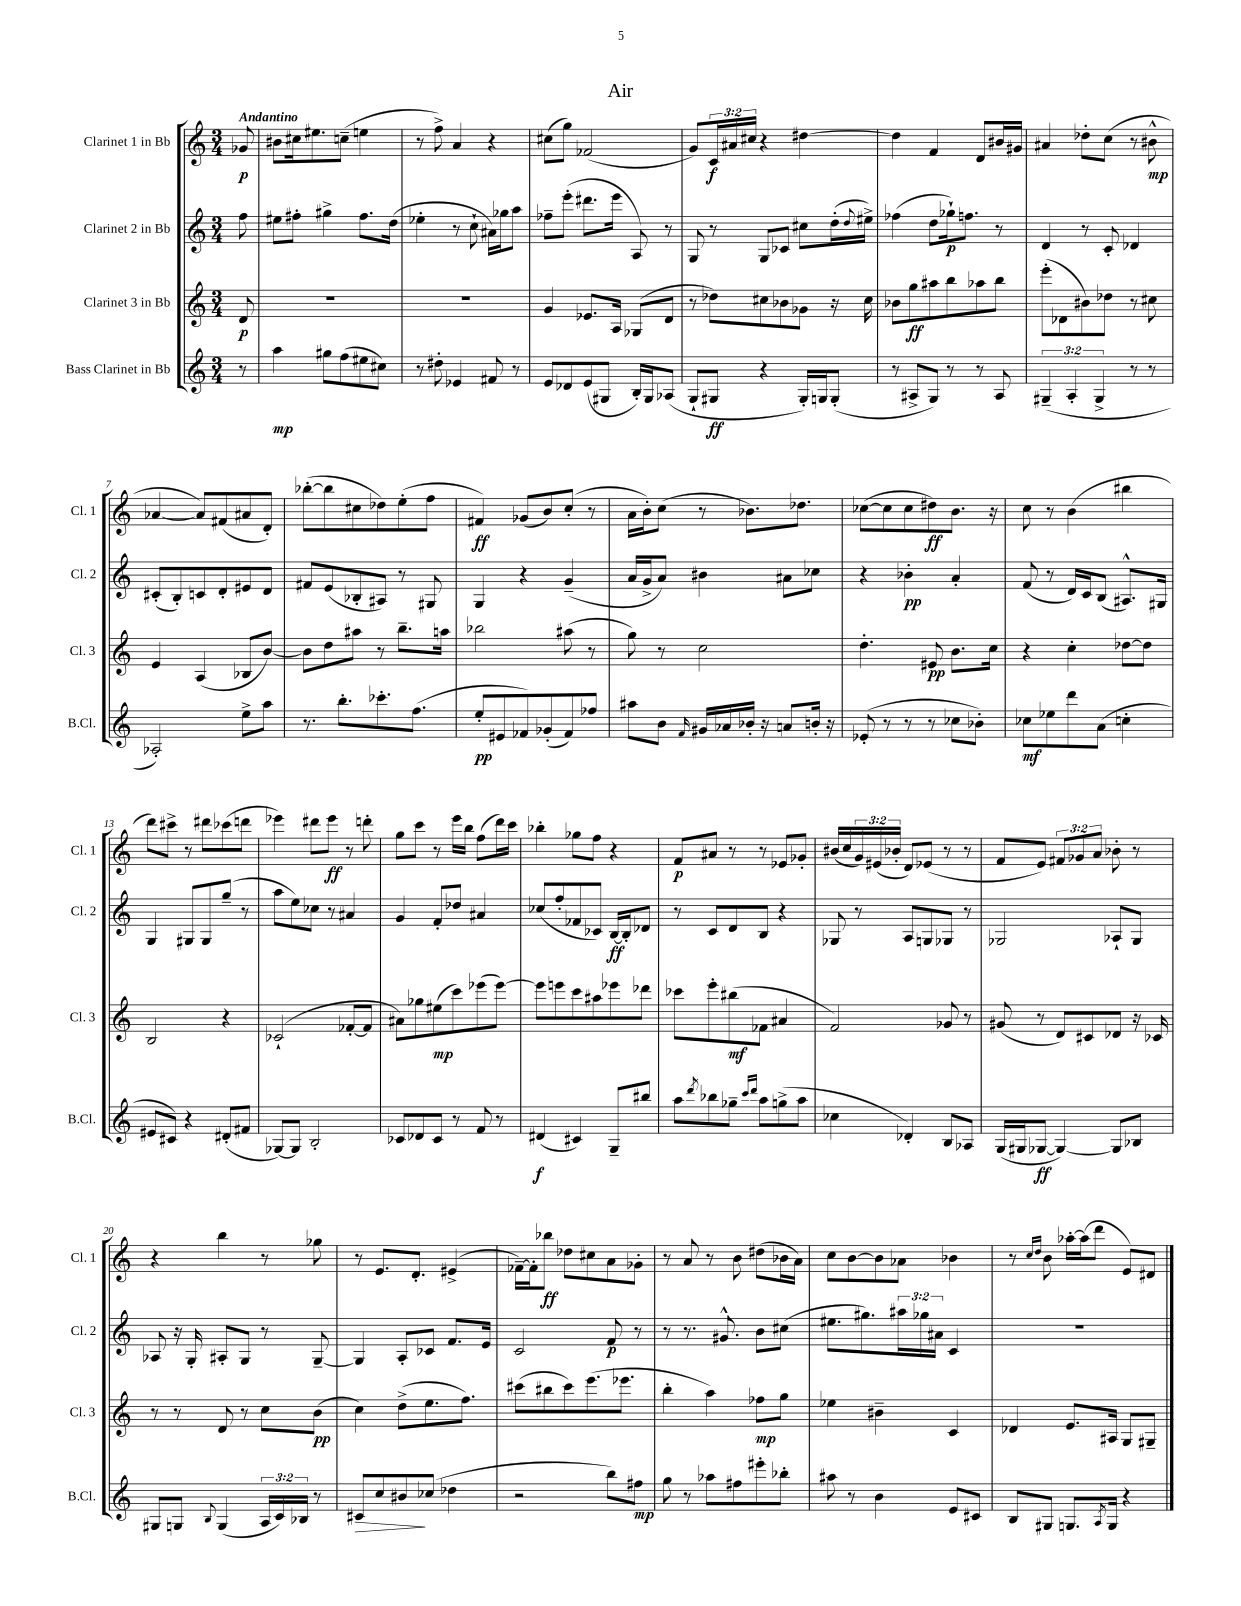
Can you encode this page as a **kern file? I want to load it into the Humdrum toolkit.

**kern	**dynam	**kern	**dynam	**kern	**dynam	**kern	**dynam
*part4	*part4	*part3	*part3	*part2	*part2	*part1	*part1
*staff4	*staff4	*staff3	*staff3	*staff2	*staff2	*staff1	*staff1
*I"Bass Clarinet in Bb	*	*I"Clarinet 3 in Bb	*	*I"Clarinet 2 in Bb	*	*I"Clarinet 1 in Bb	*
*I'B.Cl.	*	*I'Cl. 3	*	*I'Cl. 2	*	*I'Cl. 1	*
*clefG2	*	*clefG2	*	*clefG2	*	*clefG2	*
*k[]	*	*k[]	*	*k[]	*	*k[]	*
*M3/4	*	*M3/4	*	*M3/4	*	*M3/4	*
=	=	=	=	=	=	=	=
!	!	!	!	!	!	!LO:TX:a:B:t=Andantino	!
8r	.	8d/	p	8ff\	.	8g-X/	p
=1	=1	=1	=1	=1	=1	=1	=1
4aa\	mp	2.r	.	8ee#X\L	.	8b#X\L	.
.	.	.	.	8ff#X'\J	.	16cc#X\k	.
.	.	.	.	.	.	8.ee#X\	.
8gg#X\L	.	.	.	4gg#X^\	.	.	.
(8ff\	.	.	.	.	.	(8ccn~\J	.
8ee#X\	.	.	.	8.ff#\L	.	4een\	.
8cc#X\J)	.	.	.	.	.	.	.
.	.	.	.	(16dd\Jk	.	.	.
=2	=2	=2	=2	=2	=2	=2	=2
8r	.	2.r	.	4ee-X'\	.	8r	.
8dd#X'\	.	.	.	.	.	8ff^\)	.
4e-X/	.	.	.	8r	.	4a/	.
.	.	.	.	8cc`\	.	.	.
8f#X/	.	.	.	16a#X\LL)	.	4r	.
.	.	.	.	16gg-X\J	.	.	.
8r	.	.	.	8aa\J	.	.	.
=3	=3	=3	=3	=3	=3	=3	=3
8e/L	.	4g/	.	8ff-X~\L	.	(8cc#X\L	.
8d-X/	.	.	.	(8eee'\J	.	8gg\J)	.
(8e/	.	8.e-X/L	.	8.ddd#X\L	.	(2f-X/	.
8G#X/J	.	.	.	.	.	.	.
.	.	16A/Jk	.	16eee\Jk	.	.	.
16B'/LL)	.	(8G-X/L	.	8A/)	.	.	.
16G#/J	.	.	.	.	.	.	.
(8A-X/J	.	8d/J	.	8r	.	.	.
=4	=4	=4	=4	=4	=4	=4	=4
8G`/L	.	8r	.	8G/	.	8g/L)	.
8G#X/J	ff	8dd-X\L)	.	8r	.	24c/L	f
.	.	.	.	.	.	24a#X/	.
.	.	.	.	.	.	24cc#X/JJ	.
4r	.	8cc#X\	.	8G/L	.	4r	.
.	.	8b-X\	.	8c-X/J	.	.	.
16G#'/LL)	.	8g-X\J	.	8cc#X\L	.	[4dd#X\	.
16Gn/J	.	.	.	.	.	.	.
(8G'/J	.	16r	.	(16dd'\L	.	.	.
.	.	.	.	8qqdd/	.	.	.
.	.	16cc#\	.	16ee#X^\JJ)	.	.	.
=5	=5	=5	=5	=5	=5	=5	=5
8r	.	8b-X\L	.	(4ff-X\	.	4dd#\]	.
8A#X^/L	.	8gg\	ff	.	.	.	.
8G/J)	.	8aa#X\	.	8dd\L	.	4f/	.
8r	.	8bb\	.	16gg-X`\k)	p	.	.
.	.	.	.	8.ffn\J	.	.	.
8r	.	8aa-X\	.	.	.	8d/L	.
8A#/	.	8bb\J	.	8r	.	16b#X/L	.
.	.	.	.	.	.	16g#X/JJ	.
=6	=6	=6	=6	=6	=6	=6	=6
(6G#X~/	.	(8eee'\L	.	4d/	.	4a#X/	.
.	.	8d-X\	.	.	.	.	.
6A'/	.	.	.	.	.	.	.
.	.	8b#X\)	.	8r	.	8dd-X'\L	.
6G#^/	.	.	.	.	.	.	.
.	.	8dd-X\J	.	8c'/	.	(8cc\J	.
8r	.	8r	.	4d-X/	.	8r	.
8r	.	8cc#X\	.	.	.	8b#X^^\	mp
!!LO:LB:g=z
=7	=7	=7	=7	=7	=7	=7	=7
2A-X'/)	.	4e/	.	(8c#X'/L	.	[4a-X/	.
.	.	.	.	8B'/)	.	.	.
.	.	(4A/	.	8cn/	.	8a-/L])	.
.	.	.	.	8d'/	.	(8f#X/	.
8ee^\L	.	8B-X/L	.	8e#X/	.	8a#X/	.
8aa\J	.	[8b/J)	.	8d/J	.	8d'/J)	.
=8	=8	=8	=8	=8	=8	=8	=8
8.r	.	8b\L]	.	8f#X/L	.	([8bb-X'\L	.
.	.	8dd\	.	(8e/	.	8bb-\]	.
8.bb'\L	.	.	.	.	.	.	.
.	.	8aa#X\J	.	8B-X'/	.	8cc#X\	.
8.ccc-X'\	.	8r	.	8A#X/J)	.	8dd-X\)	.
.	.	8.bb~\L	.	8r	.	(8ee'\	.
(8.ff\J	.	.	.	.	.	.	.
.	.	.	.	8G#X/	.	8ff\J	.
.	.	16aan\Jk	.	.	.	.	.
=9	=9	=9	=9	=9	=9	=9	=9
8ee'/L	pp	2bb-X\	.	4G/	.	4f#X/)	ff
8e#X/	.	.	.	.	.	.	.
8f-X/)	.	.	.	4r	.	(8g-X/L	.
(8g-X'/	.	.	.	.	.	8b/)	.
8f-/)	.	(8aa#X\	.	(4g~/	.	(8cc'/J	.
8ff-X/J	.	8r	.	.	.	8r	.
=10	=10	=10	=10	=10	=10	=10	=10
8aa#X\L	.	8gg\)	.	16a/LL	.	16a\LL	.
.	.	.	.	16g^/J	.	16b'\J)	.
8b\J	.	8r	.	8a/J)	.	(8cc\J	.
16qqf/	.	.	.	.	.	.	.
16g#X/LL	.	2cc\	.	4b#X\	.	8r	.
16a-X/	.	.	.	.	.	.	.
16b-X'/JJ	.	.	.	.	.	8.b-X\L)	.
16r	.	.	.	.	.	.	.
8an/L	.	.	.	8a#X\L	.	.	.
.	.	.	.	.	.	8.dd-X\J	.
16bn'/Jk	.	.	.	8cc-X\J	.	.	.
16r	.	.	.	.	.	.	.
=11	=11	=11	=11	=11	=11	=11	=11
(8e-X'/	.	4.dd'\	.	4r	.	([8cc-X\L	.
8r	.	.	.	.	.	8cc-\]	.
8r	.	.	.	4b-X'\	pp	8cc-\	.
8r	.	8e#X/	pp	.	.	8dd#X\)	ff
8cc-X\L	.	8.b\L	.	4a'/	.	8.b\J	.
8b-X'\J)	.	.	.	.	.	.	.
.	.	16cc\Jk	.	.	.	16r	.
=12	=12	=12	=12	=12	=12	=12	=12
8cc-X\L	mf	4r	.	(8f/	.	8cc\	.
8ee-X\	.	.	.	8r	.	8r	.
8ddd\	.	4cc'\	.	16d/LL)	.	(4b\	.
.	.	.	.	16c/J	.	.	.
(8a\J	.	.	.	(8B/J	.	.	.
4ccn'\	.	[8dd-X\L	.	8.A#X^^/L)	.	4bb#X\	.
.	.	8dd-\J]	.	.	.	.	.
.	.	.	.	16G#X/Jk	.	.	.
!!LO:LB:g=z
=13	=13	=13	=13	=13	=13	=13	=13
8e#X/L	.	2B/	.	4G/	.	8ddd\L)	.
8c#X/J)	.	.	.	.	.	8ccc#X^\J	.
4r	.	.	.	8G#X/L	.	8r	.
.	.	.	.	8G#/	.	8ddd#X\L	.
(8d#X'/L	.	4r	.	(8gg~/J	.	(8ccc-X\	.
8f#X/J	.	.	.	8r	.	8dddn\J	.
=14	=14	=14	=14	=14	=14	=14	=14
[8G-X/L)	.	(2c-X`/	.	8aa\L	.	4eee-X\)	.
8G-/J]	.	.	.	8ee\)	.	.	.
2B'/	.	.	.	8cc-X\J	.	8ddd#X\L	.
.	.	.	.	8r	.	8eee-\J	ff
.	.	[8f-X'/L	.	4a#X/	.	8r	.
.	.	8f-/J]	.	.	.	8dddn'\	.
=15	=15	=15	=15	=15	=15	=15	=15
8c-X/L	.	8a#X\L)	.	4g/	.	8gg\L	.
8d-X/	.	8gg-X\	.	.	.	8ccc\J	.
8c-/J	.	(8ee#X\	mp	8f'/L	.	8r	.
8r	.	8ccc\)	.	8dd-X/J	.	16eee\LL	.
.	.	.	.	.	.	16bb\JJ	.
8f/	.	(8eee-X\	.	4a#X/	.	(8ff\L	.
8r	.	[8eee-\J)	.	.	.	16ddd\L)	.
.	.	.	.	.	.	16ccc\JJ	.
=16	=16	=16	=16	=16	=16	=16	=16
(4d#X/	f	8eee-\L]	.	(8cc-X/L	.	4bb-X'\	.
.	.	8eeen\	.	8ff'/	.	.	.
4c#X/)	.	8ccc\	.	8f-X/	.	8gg-X\L	.
.	.	8aa#X\	.	8c-X/J)	.	8ff\J	.
8G~/L	.	8eee-X\	.	[16B/LL	ff	4r	.
.	.	.	.	16B'/J]	.	.	.
8bb#X/J	.	8ddd-X\J	.	8d-X/J	.	.	.
=17	=17	=17	=17	=17	=17	=17	=17
8aa\L	.	8ccc-X\L	.	8r	.	8f/L	p
8qddd/	.	.	.	.	.	.	.
8bb-X\	.	8eee'\	.	8c/L	.	8a#X/J	.
8gg-X~\J	.	(8bb#X\	mf	8d/	.	8r	.
16qqccc/LL	.	.	.	.	.	.	.
16qqddd/JJ	.	.	.	.	.	.	.
8aa\L	.	8f-X\J	.	8B/J	.	8r	.
(8ggn^\	.	4a#X/	.	4r	.	8e-X/L	.
8aa\J	.	.	.	.	.	8g-X'/J	.
=18	=18	=18	=18	=18	=18	=18	=18
4cc-X\	.	2f/)	.	8G-X/	.	(16b#X/LL	.
.	.	.	.	.	.	16cc/	.
.	.	.	.	8r	.	24g/)	.
.	.	.	.	.	.	(24e#X/	.
.	.	.	.	.	.	24b-X'/JJ	.
4d-X'/)	.	.	.	8A/L	.	8d/L)	.
.	.	.	.	8Gn/	.	(8e-X/J	.
8B/L	.	8g-X/	.	8G-X/J	.	8r	.
8A-X/J	.	8r	.	8r	.	8r	.
=19	=19	=19	=19	=19	=19	=19	=19
(16G/LL	.	(8g#X/	.	2G-X/	.	8f/L	.
16G#X/J	.	.	.	.	.	.	.
[8G-X/J	ff	8r	.	.	.	8e/J)	.
4G-/_)	.	8d/L)	.	.	.	12f#X/L	.
.	.	.	.	.	.	12g-X/	.
.	.	8c#X/	.	.	.	.	.
.	.	.	.	.	.	12a/J	.
8G-/L]	.	8d-X/J	.	8A-X`/L	.	8b-X'\	.
8B-X/J	.	16r	.	8G-/J	.	8r	.
.	.	16c-X/	.	.	.	.	.
!!LO:LB:g=z
=20	=20	=20	=20	=20	=20	=20	=20
8G#X/L	.	8r	.	8A-X/	.	4r	.
8Gn/J	.	8r	.	16r	.	.	.
.	.	.	.	16G'/	.	.	.
8qqB/	.	.	.	.	.	.	.
(4G/	.	8d/	.	8A#X'/L	.	4bb\	.
.	.	8r	.	8G/J	.	.	.
24A/LL	.	8cc\L	.	8r	.	8r	.
24c/)	.	.	.	.	.	.	.
24B-X/JJ	.	.	.	.	.	.	.
8r	.	(8b\J	pp	[8G~/	.	8gg-X\	.
=21	=21	=21	=21	=21	=21	=21	=21
!	!LO:HP:b	!	!	!	!	!	!
8c#X/L	>	4cc\)	.	4G/]	.	8r	.
8cc/	.	.	.	.	.	8.e/L	.
8b#X/	.	(8dd^\L	.	8A'/L	.	.	.
.	.	.	.	.	.	8.d'/J	.
(8cc-X/J	]	8.ee\	.	8c-X/J	.	.	.
4dd-X\	.	.	.	8.f/L	.	(4e#X^/	.
.	.	8.ff\J)	.	.	.	.	.
.	.	.	.	16e/Jk	.	.	.
=22	=22	=22	=22	=22	=22	=22	=22
2r	.	(8ccc#X\L	.	2c/	.	[16f-X~\LL)	.
.	.	.	.	.	.	16f-'\J]	.
.	.	8bb#X\	.	.	.	8bb-X\J	ff
.	.	8ccc#\)	.	.	.	8dd-X\L	.
.	.	(8.eee\	.	.	.	8cc#X\	.
8bb\L)	.	.	.	8f/	p	8a\	.
.	.	8.eee-X\J	.	.	.	.	.
8ff#X\J	mp	.	.	8r	.	8g-X'\J	.
=23	=23	=23	=23	=23	=23	=23	=23
8gg\	.	4bb'\	.	8r	.	8r	.
8r	.	.	.	8.r	.	8a/	.
8aa-X\L	.	4aa\)	.	.	.	8r	.
.	.	.	.	8.g#X^^/	.	.	.
8ff#X\	.	.	.	.	.	8b\	.
8eee#X'\	.	8ff-X\L	mp	8b\L	.	(8dd#X\L	.
8bb-X'\J	.	8gg\J	.	(8cc#X\J	.	16b-X\L	.
.	.	.	.	.	.	16a\JJ)	.
=24	=24	=24	=24	=24	=24	=24	=24
8aa#X\	.	4ee-X\	.	8.ee#X\L	.	8cc\L	.
8r	.	.	.	.	.	[8b\	.
.	.	.	.	8.gg#X\)	.	.	.
4b\	.	4b#X~\	.	.	.	8b\]	.
.	.	.	.	24aa#X\L	.	8a-X\J	.
.	.	.	.	24gg-X\	.	.	.
.	.	.	.	24a#X\JJ	.	.	.
8e/L	.	4c/	.	4c/	.	4b-X\	.
8c#X/J	.	.	.	.	.	.	.
=25	=25	=25	=25	=25	=25	=25	=25
8B/L	.	4d-X/	.	2.r	.	8r	.
.	.	.	.	.	.	16qqcc/LL	.
.	.	.	.	.	.	16qqdd/JJ	.
8G#X/J	.	.	.	.	.	8b\	.
8.Gn/L	.	8.e/L	.	.	.	[16aa-X'\LL	.
.	.	.	.	.	.	(16aa-\J]	.
.	.	.	.	.	.	8ddd\J	.
8qA/	.	.	.	.	.	.	.
16G/Jk	.	16A#X/Jk	.	.	.	.	.
4r	.	8G/L	.	.	.	8e/L)	.
.	.	8G#X~/J	.	.	.	8d#X/J	.
==	==	==	==	==	==	==	==
*-	*-	*-	*-	*-	*-	*-	*-
